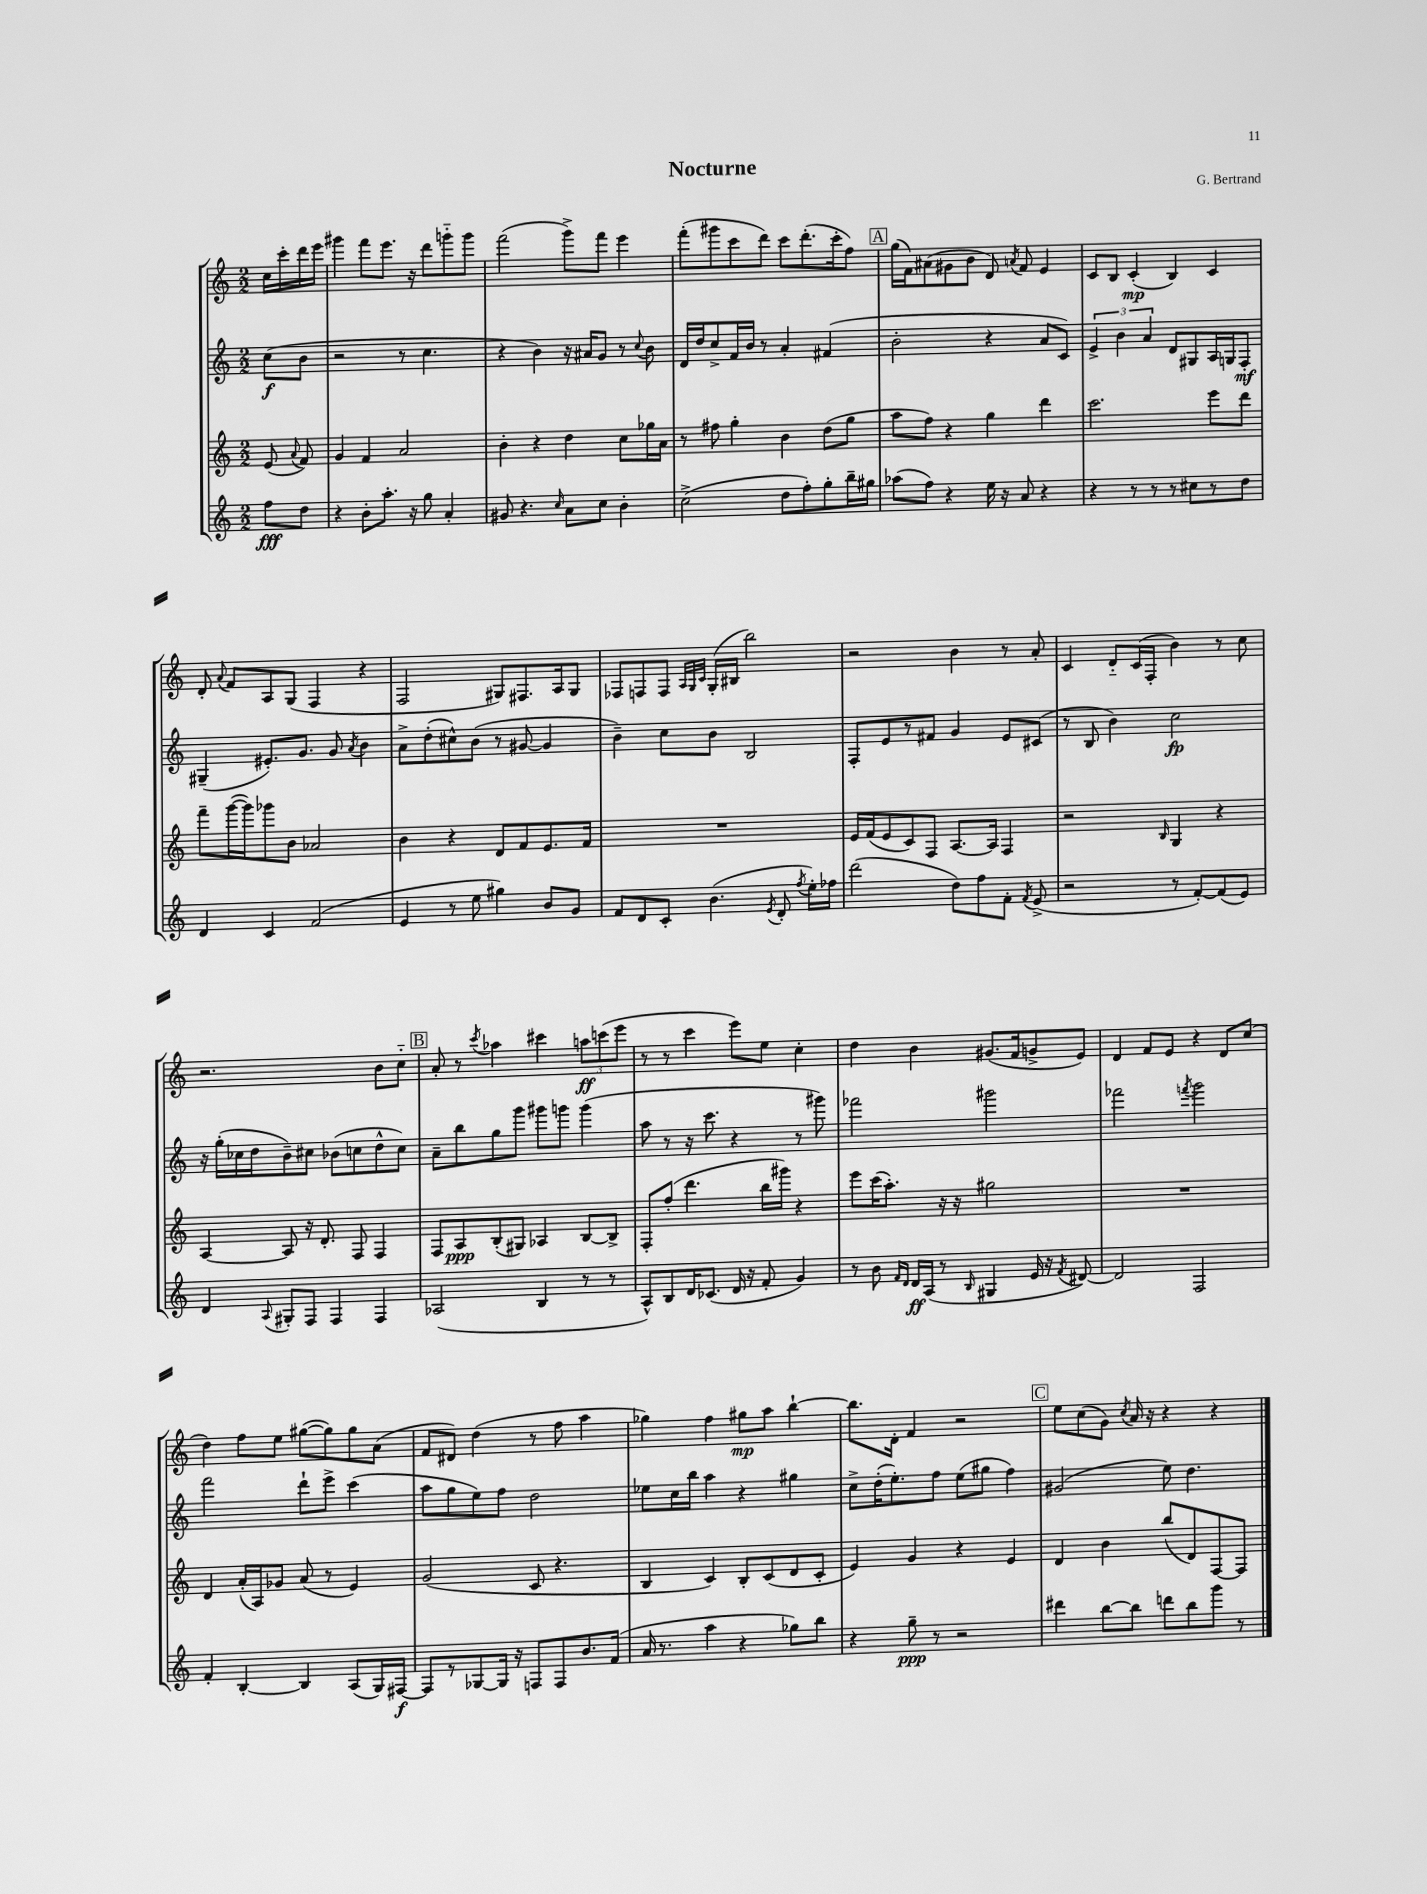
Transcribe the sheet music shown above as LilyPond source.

\header { title = "Nocturne" composer = "G. Bertrand" }
<<
\new StaffGroup <<
\new Staff = "s0" {
    \clef treble \key c \major \numericTimeSignature \time 2/2 \partial 4
    \autoBeamOff c''16[ c'''16-. d'''16 e'''16] |
    gis'''4 f'''8[ e'''8.] r16 d'''8[ g'''8-_ g'''8] |
    f'''2( g'''8[->) f'''8] e'''4 |
    f'''8[-.( gis'''8 c'''8 d'''8]) c'''8[ d'''8.-.( c'''16-. f''8]) |
    \mark \markup { \box "A" } g''16[( f'16) ais'8( gis'8 b'8] d'8) \acciaccatura { a'8 } f'8 e'4 |
    c'8[ b8] c'4-.\mp( b4) c'4 |
    d'8-. \appoggiatura { a'8 } f'8[ a8 g8]( f4 r4 |
    f2 gis8[) fis8. a16 gis8] |
    fes8[ f8 f8] \grace { a32[ g32 c'32] } g16[-.( bis16] b''2) |
    r2 b'4 r8 a'8-. |
    c'4 d'8[-_ c'16( f16]-. b'4) r8 c''8 |
    r2. b'8[ c''8]-_ |
    \mark \markup { \box "B" } a'8-. r8 \acciaccatura { c'''8 } aes''4 cis'''4 \tuplet 3/2 { a''8[\ff c'''8( e'''8] } |
    r8 r8 c'''4 e'''8[) e''8] c''4-. |
    d''4 b'4 gis'8.[( f'16 g'8-> e'8]) |
    d'4 f'8[ e'8] r4 d'8[ c''8]( |
    d''4) f''8[ e''8] gis''8[~( gis''8) gis''8 a'8]( |
    f'8[ dis'8]) d''4( r8 f''8 a''4 |
    ges''4) f''4 gis''8[\mp a''8] b''4~-! |
    b''8.[ d'16]-. f'4 r2 |
    \mark \markup { \box "C" } e''8[ c''8( g'8]) \acciaccatura { c''8 } a'16 r16 r4 r4 \bar "|." |
}
\new Staff = "s1" {
    \clef treble \key c \major \numericTimeSignature \time 2/2 \partial 4
    \autoBeamOff c''8[\f( b'8] |
    r2 r8 c''4. |
    r4 b'4) r16 ais'16[ g'8] r8 \appoggiatura { c''8 } b'8 |
    d'16[ d''16 c''8-> f'16 b'16] r8 a'4-. fis'4( |
    \mark \markup { \box "A" } b'2-. r4 a'8[ c'8]) |
    \tuplet 3/2 { e'4-> b'4 a'4 } d'8[ gis8 a16 g16 f8]-.\mf |
    gis4--( eis'8.[-.) g'8.] g'8 \acciaccatura { a'8 } b'4 |
    a'8[-> d''8-.( cis''8-^) b'8]( r8 gis'8~ gis'4 |
    b'4--) c''8[ b'8] b2 |
    f8[-. e'8 r8 fis'8] g'4 e'8[ cis'8]( |
    r8 b8 b'4) c''2\fp |
    r16 g''16[-.( ces''16 d''16 b'8--) cis''8] bes'8[( c''8 d''8-^ c''8]) |
    \mark \markup { \box "B" } a'8[-- b''8 g''8 g'''8] gis'''8[ g'''8] g'''4( |
    a''8 r8 r16 c'''8. r4 r8 gis'''8) |
    fes'''2 gis'''2 |
    fes'''2 \acciaccatura { f'''8 } g'''2 |
    f'''2 d'''8[-! e'''8]-> c'''4( |
    a''8[ g''8 e''8) f''8] d''2 |
    ees''8[ c''16 b''16] a''4 r4 gis''4 |
    c''8[-> d''16-.( e''8.-.) f''8] e''8[( gis''8] f''4) |
    \mark \markup { \box "C" } gis'2( e''8) d''4. \bar "|." |
}
\new Staff = "s2" {
    \clef treble \key c \major \numericTimeSignature \time 2/2 \partial 4
    \autoBeamOff e'8( \appoggiatura { a'8 } f'8) |
    g'4 f'4 a'2 |
    b'4-. r4 d''4 c''8[ ges''16 a'16] |
    r8 fis''8 g''4-. b'4 d''8[( g''8] |
    \mark \markup { \box "A" } a''8[ f''8]) r4 g''4 d'''4 |
    c'''2. e'''8[ d'''8] |
    f'''8[-- g'''16~( g'''16) ges'''8 b'8] aes'2 |
    b'4 r4 d'8[ f'8 e'8. f'16] |
    R1 |
    e'16[ f'16( e'8 c'8) f8] a8.[~ a16] f4 |
    r2 \grace { b16 } g4 r4 |
    a4~ a8 r16 d'8.-. f8 f4 |
    \mark \markup { \box "B" } f8[ a8\ppp b8-.( gis8]) aes4 b8[~ b8]-> |
    f8[-. f''8]-.( d'''4. b''16[ gis'''16]) r4 |
    e'''8[ c'''16( a''8.]-.) r16 r16 gis''2 |
    R1 |
    d'4 a'16[-.( a16) ges'8] a'8( r8 e'4) |
    g'2( c'8 r4. |
    b4 c'4) b8[-. c'8( d'8 c'8]-. |
    e'4) g'4 r4 e'4 |
    \mark \markup { \box "C" } d'4 b'4 b''8[( d'8) f8~ f8] \bar "|." |
}
\new Staff = "s3" {
    \clef treble \key c \major \numericTimeSignature \time 2/2 \partial 4
    \autoBeamOff f''8[\fff d''8] |
    r4 b'8[-. a''8.]-. r16 g''8 a'4-. |
    gis'8 r4. \grace { c''16 } a'8[ c''8] b'4-. |
    c''2->( d''8[ f''8-.) g''8-. b''16-- gis''16] |
    \mark \markup { \box "A" } aes''8[( f''8]) r4 e''16 r16 a'8 r4 |
    r4 r8 r8 r8 cis''8[ r8 d''8] |
    d'4 c'4 f'2( |
    e'4 r8 e''8 gis''4) b'8[ g'8] |
    f'8[ d'8 c'8]-. b'4.( \acciaccatura { e'8 } d'8-. \acciaccatura { f''8 } e''16[-.) fes''16] |
    d'''2( d''8[) f''8 f'8]-. \acciaccatura { f'8 } e'8->( |
    r2 r8 f'8[~-.) f'8( e'8]) |
    d'4 \appoggiatura { a8 } gis8[-. f8] f4 f4 |
    \mark \markup { \box "B" } aes2( b4 r8 r8 |
    a8[-^) b8 d'16 ces'8.]( d'16 r16 f'8-. g'4) |
    r8 b'8 \grace { f'16[ d'16] } d'16[\ff a16]( r8 \grace { b16 } gis4 e'16 r16 \acciaccatura { f'8 } dis'8~) |
    dis'2 f2 |
    f'4-. b4~-. b4 a8[( g16) fis16]~\f |
    fis8[ r8 ges8~ ges16] r16 f8[ f8 b'8. f'16]( |
    a'16 r8. a''4 r4 ges''8[) b''8] |
    r4 g''8--\ppp r8 r2 |
    \mark \markup { \box "C" } dis'''4 b''8[~ b''8] d'''8[ b''8 g'''8] r8 \bar "|." |
}
>>
>>
\layout { \context { \Score \remove "Bar_number_engraver" } }
